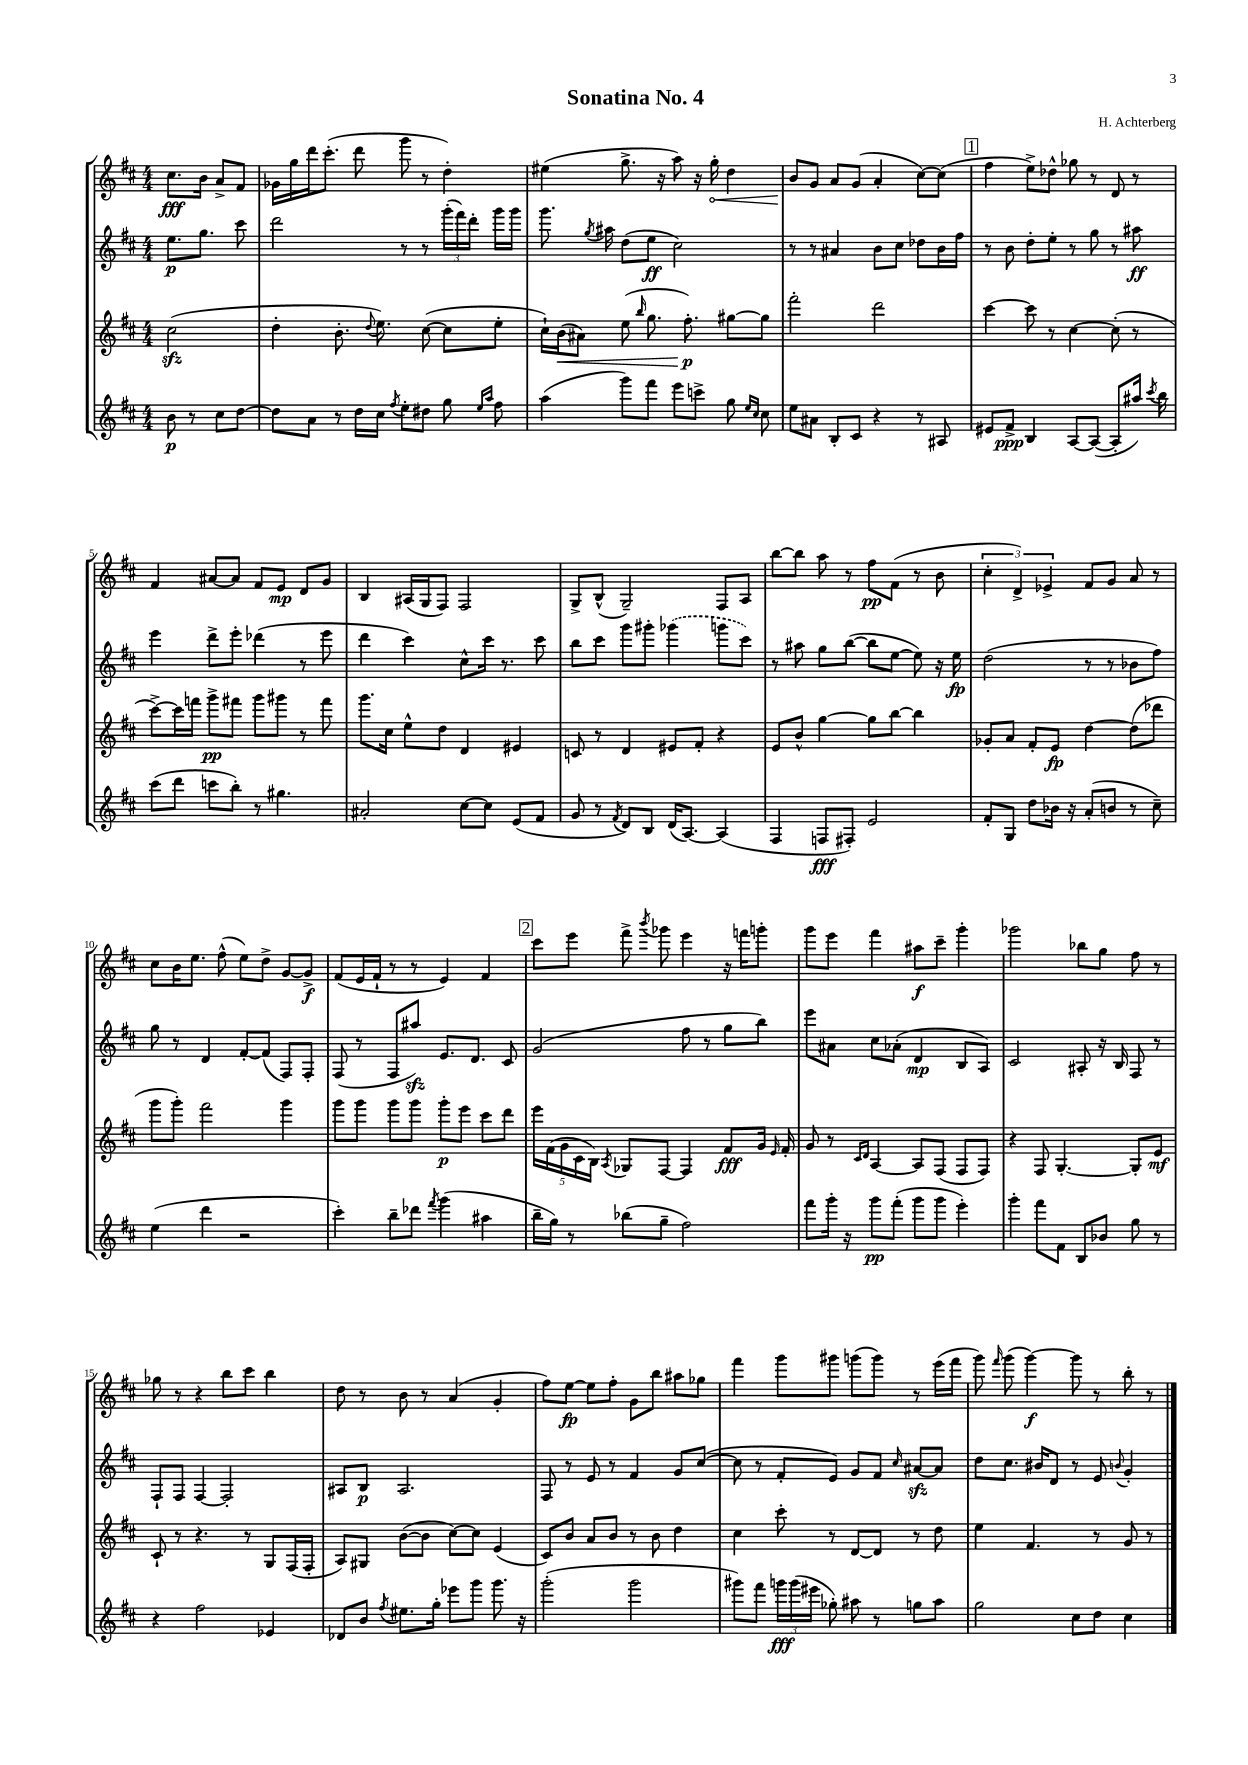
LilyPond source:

\header { title = "Sonatina No. 4" composer = "H. Achterberg" }
<<
\new StaffGroup <<
\new Staff = "s0" {
    \clef treble \key d \major \numericTimeSignature \time 4/4 \partial 2
    \autoBeamOff cis''8.[\fff b'16] a'8[-> fis'8] |
    ges'16[ g''16 d'''16 cis'''8.]-.( d'''8 g'''8 r8 d''4-.) |
    eis''4( g''8.-> r16 a''8) r16 \once \override Hairpin.circled-tip = ##t g''16-.\< d''4 |
    b'8[\! g'8] a'8[ g'8]( a'4-. cis''8[~) cis''8]( |
    \mark \markup { \box "1" } fis''4 e''8[->) des''8]-^ ges''8 r8 d'8 r8 |
    fis'4 ais'8[~ ais'8] fis'8[ e'8]\mp d'8[ g'8] |
    b4 ais16[( g16 fis8]) fis2 |
    g8[-> b8]-^( g2--) fis8[ a8] |
    b''8[~ b''8] a''8 r8 fis''8[\pp fis'8]( r8 b'8 |
    \tuplet 3/2 { cis''4-. d'4->) ees'4-> } fis'8[ g'8] a'8 r8 |
    cis''8[ b'16 e''8.] fis''8-^( e''8[) d''8]-> g'8[~ g'8]->\f |
    fis'8[( e'16 fis'16]-! r8 r8 e'4) fis'4 |
    \mark \markup { \box "2" } cis'''8[ e'''8] fis'''8-> \acciaccatura { b'''8 } ges'''8 e'''4 r16 f'''16[ g'''8]-. |
    g'''8[ e'''8] fis'''4 ais''8[\f cis'''8]-- g'''4-. |
    ges'''2 bes''8[ g''8] fis''8 r8 |
    ges''8 r8 r4 b''8[ cis'''8] b''4 |
    d''8 r8 b'8 r8 a'4( g'4-. |
    fis''8[) e''8]~\fp e''8[ fis''8]-. g'8[ b''8] ais''8[ ges''8] |
    fis'''4 g'''8[ gis'''8] g'''8[( g'''8]) r8 e'''16[( fis'''16] |
    g'''8) \grace { fis'''16 } g'''8( g'''4~\f) g'''8 r8 b''8-. r8 \bar "|." |
}
\new Staff = "s1" {
    \clef treble \key d \major \numericTimeSignature \time 4/4 \partial 2
    \autoBeamOff e''8.[\p g''8.] cis'''8 |
    d'''2 r8 r8 \tuplet 3/2 { g'''16[-.( fis'''16) d'''16]-. } g'''16[ g'''16] |
    g'''8. \acciaccatura { g''8 } ais''16 d''8[( e''8]\ff cis''2) |
    r8 r8 ais'4 b'8[ cis''8] des''8[ b'16 fis''16] |
    \mark \markup { \box "1" } r8 b'8 d''8[-. e''8]-. r8 g''8 r8 ais''8\ff |
    e'''4 d'''8[-> e'''8]-. des'''4( r8 e'''8 |
    d'''4 cis'''4) cis''8[-^ cis'''16] r8. cis'''8 |
    b''8[ cis'''8] g'''8[ gis'''8]-. \once \slurDashed ges'''4( g'''8[ cis'''8]) |
    r8 ais''8 g''8[ b''8]~( b''8[ e''8]~ e''8) r16 e''16\fp |
    d''2( r8 r8 bes'8[ fis''8]) |
    g''8 r8 d'4 fis'8[~-. fis'8]( fis8[) fis8]-. |
    fis8( r8 fis8[ ais''8]\sfz) e'8.[ d'8.] cis'8 |
    \mark \markup { \box "2" } g'2( fis''8 r8 g''8[ b''8]) |
    e'''8[ ais'8] cis''8[ aes'8]-.( d'4\mp b8[ a8]) |
    cis'2 ais8-. r16 b16 fis8 r8 |
    fis8[-! fis8] fis4~ fis2-. |
    ais8[ b8]\p ais2. |
    fis8 r8 e'8 r8 fis'4 g'8[ cis''8]~( |
    cis''8 r8 fis'8[-. e'8]) g'8[ fis'8] \grace { cis''16 } ais'8[~\sfz ais'8] |
    d''8[ cis''8.] bis'16[ d'8] r8 e'8 \appoggiatura { b'8 } g'4-. \bar "|." |
}
\new Staff = "s2" {
    \clef treble \key d \major \numericTimeSignature \time 4/4 \partial 2
    \autoBeamOff cis''2\sfz( |
    d''4-. b'8.-. \appoggiatura { d''8 } e''8.) cis''8~( cis''8[ e''8]-. |
    cis''16[-!) b'16\<( ais'8]) e''8( \grace { b''16 } g''8. fis''8.-.\p\!) gis''8[~ gis''8] |
    fis'''2-. d'''2 |
    \mark \markup { \box "1" } cis'''4~ cis'''8 r8 cis''4~ cis''8-.( r8 |
    cis'''8[~->) cis'''16 f'''16] g'''8[->\pp fis'''8] g'''8[ gis'''8] r8 fis'''8 |
    g'''8.[ cis''16] e''8[-^ d''8] d'4 eis'4 |
    c'8 r8 d'4 eis'8[ fis'8]-. r4 |
    e'8[ b'8]-^ g''4~ g''8[ b''8]~ b''4 |
    ges'8[-. a'8] fis'8[-. e'8]\fp d''4~ d''8[( des'''8] |
    g'''8[ g'''8]-.) fis'''2 g'''4 |
    g'''8[ g'''8] g'''8[ g'''8] g'''8[-.\p e'''8] cis'''8[ d'''8] |
    \mark \markup { \box "2" } \tuplet 5/4 { e'''16[ fis'16( g'16 cis'16 b16]) } \acciaccatura { a8 } ges8[ fis8]~ fis4 fis'8[\fff g'16] \grace { e'16 } fis'16-. |
    g'8 r8 \grace { cis'16[ d'16] } a4~ a8[ fis8]( fis8[ fis8]) |
    r4 fis8 g4.~-. g8[-. e'8]\mf |
    cis'8-! r8 r4. r8 g8[ fis16( fis16]-. |
    a8[) gis8] b'8[~( b'8] cis''8[~) cis''8] e'4( |
    cis'8[) b'8] a'8[ b'8] r8 b'8 d''4 |
    cis''4 cis'''8-. r8 d'8[~ d'8] r8 d''8 |
    e''4 fis'4. r8 g'8 r8 \bar "|." |
}
\new Staff = "s3" {
    \clef treble \key d \major \numericTimeSignature \time 4/4 \partial 2
    \autoBeamOff b'8\p r8 cis''8[ d''8]~ |
    d''8[ a'8] r8 d''16[ cis''16] \acciaccatura { fis''8 } e''8[-. dis''8] g''8 \grace { e''16[ a''16] } fis''8 |
    a''4( g'''8[) fis'''8] e'''8[ c'''8]-> g''8 \grace { e''16[ cis''16] } cis''8 |
    e''8[ ais'8] b8[-. cis'8] r4 r8 ais8 |
    \mark \markup { \box "1" } eis'8[ fis'8]->\ppp b4 a8[~ a8]~( a8[-. ais''16]) \acciaccatura { cis'''8 } b''16 |
    cis'''8[( d'''8] c'''8[ b''8]-.) r8 gis''4. |
    ais'2-. cis''8[~ cis''8] e'8[( fis'8] |
    g'8 r8 \acciaccatura { fis'8 } d'8[) b8] d'16[( a8.]~) a4( |
    fis4 f8[\fff fis8]-.) e'2 |
    fis'8[-. g8] d''8[ bes'16] r16 a'8[-.( b'8] r8 cis''8--) |
    e''4( d'''4 r2 |
    cis'''4-.) b''8[-- des'''8] \acciaccatura { fis'''8 } g'''4( ais''4 |
    \mark \markup { \box "2" } b''16[-- g''16]) r8 bes''8[( g''8]-- fis''2) |
    fis'''8[ g'''16]-. r16 g'''8[\pp fis'''8]-.( g'''8[ g'''8] e'''4-.) |
    g'''4-. fis'''8[ fis'8] b8[ bes'8] g''8 r8 |
    r4 fis''2 ees'4 |
    des'8[ b'8] \acciaccatura { fis''8 } eis''8.[ g''16]-. ees'''8[ g'''8] g'''8. r16 |
    g'''2-.( g'''2 |
    gis'''8[) fis'''8] \tuplet 3/2 { g'''16[\fff g'''16( eis'''16] } ges''8-.) ais''8 r8 g''8[ ais''8] |
    g''2 cis''8[ d''8] cis''4 \bar "|." |
}
>>
>>
